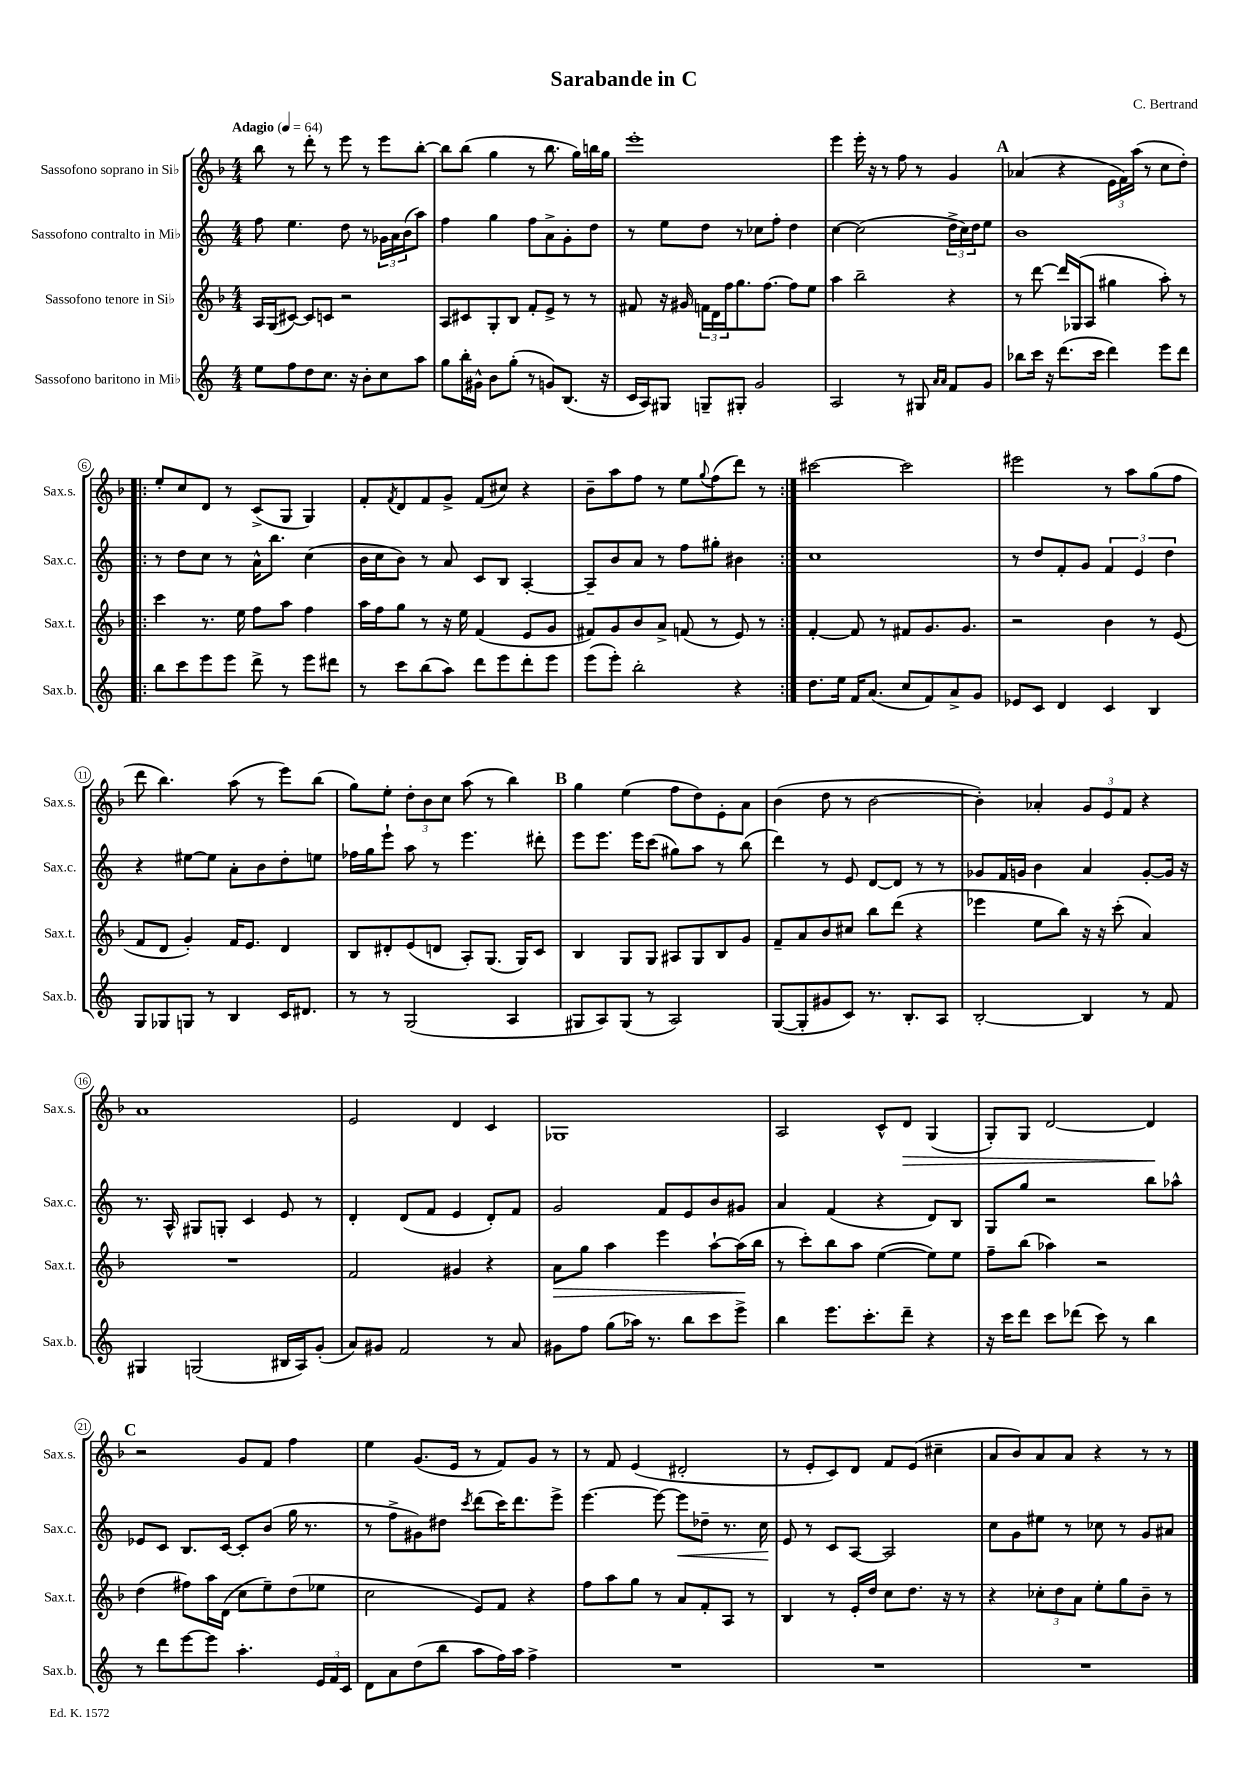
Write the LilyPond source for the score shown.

\header { title = "Sarabande in C" composer = "C. Bertrand" }
<<
\new StaffGroup <<
\new Staff = "s0" \with { instrumentName = "Sassofono soprano in Sib" shortInstrumentName = "Sax.s." } {
    \clef treble \key f \major \numericTimeSignature \time 4/4 \tempo "Adagio" 4 = 64
    bes''8 r8 d'''8-. r8 e'''8 r8 e'''8 bes''8~-. |
    bes''8 bes''8( g''4 r8 bes''8. g''16) b''16 g''16 |
    e'''1-. |
    e'''4 e'''16-. r16 r8 f''8 r8 g'4 |
    \mark \markup { \bold "A" } aes'4( r4 \tuplet 3/2 { e'16 f'16) a''16( } r8 c''8 d''8-.) |
    \repeat volta 2 { e''8-. c''8 d'8 r8 c'8->( g8 g4) |
    f'8-. \acciaccatura { f'8 } d'8 f'8 g'8-> f'8( cis''8) r4 |
    bes'8-- a''8 f''8 r8 e''8 \appoggiatura { g''8 } f''8( d'''8) r8 | }
    cis'''2~ cis'''2 |
    eis'''2 r8 a''8 g''8( f''8 |
    d'''8 bes''4.) a''8( r8 e'''8) bes''8( |
    g''8) e''8-. \tuplet 3/2 { d''8-. bes'8 c''8 } a''8( r8 bes''4) |
    \mark \markup { \bold "B" } g''4 e''4( f''8 d''8) e'8-. a'8 |
    bes'4( d''8 r8 bes'2~ |
    bes'4-.) aes'4-. \tuplet 3/2 { g'8 e'8 f'8 } r4 |
    a'1 |
    e'2 d'4 c'4 |
    ges1 |
    a2 c'8-^ d'8\> g4( |
    g8-.) g8 d'2~ d'4\! |
    \mark \markup { \bold "C" } r2 g'8 f'8 f''4 |
    e''4 g'8.( e'16 r8 f'8) g'8 r8 |
    r8 f'8 e'4( dis'2-. |
    r8 e'8-. c'8) d'8 f'8 e'8( cis''4-- |
    a'8 bes'8) a'8 a'8 r4 r8 r8 \bar "|." |
}
\new Staff = "s1" \with { instrumentName = "Sassofono contralto in Mib" shortInstrumentName = "Sax.c." } {
    \clef treble \key c \major \numericTimeSignature \time 4/4
    f''8 e''4. d''8 r8 \tuplet 3/2 { ges'16 a'16 b'16( } a''8) |
    f''4 g''4 f''8 a'8-> g'8-. d''8 |
    r8 e''8 d''8 r8 ces''8 f''8-. d''4 |
    c''4~ c''2( \tuplet 3/2 { d''16-> c''16) d''16 } e''8 |
    \mark \markup { \bold "A" } b'1 |
    \repeat volta 2 { r8 d''8 c''8 r8 a'16-^ b''8. c''4( |
    b'16 c''16 b'8) r8 a'8 c'8 b8 a4~-. |
    a8-- b'8 a'8 r8 f''8 gis''8-. bis'4 | }
    c''1 |
    r8 d''8 f'8-. g'8 \tuplet 3/2 { f'4 e'4 d''4 } |
    r4 eis''8~ eis''8 a'8-. b'8 d''8-. e''8 |
    fes''16 g''16 e'''8-! a''8 r8 e'''4. dis'''8-. |
    \mark \markup { \bold "B" } e'''8 e'''8. e'''16 c'''8( gis''8) a''8 r8 b''8( |
    d'''4) r8 e'8 d'8~ d'8 r8 r8 |
    ges'8 f'16 g'16 b'4 a'4 g'8~-. g'16 r16 |
    r8. a16-^ gis8 g8-. c'4 e'8 r8 |
    d'4-. d'8( f'8 e'4 d'8-.) f'8 |
    g'2 f'8 e'8 b'8 gis'8 |
    a'4 f'4( r4 d'8) b8 |
    g8 g''8 r2 b''8 aes''8-^ |
    \mark \markup { \bold "C" } ees'8 c'8 b8. c'16~ c'8-. b'8( g''16 r8. |
    r8 f''8-> gis'8) dis''8 \acciaccatura { c'''8 } d'''8( c'''16) d'''8. e'''8-> |
    e'''4.~ e'''8~ e'''8\< des''8-- r8. c''16\! |
    e'8 r8 c'8 a8~ a2 |
    c''8 g'8 eis''8 r8 ces''8 r8 g'8 ais'8 \bar "|." |
}
\new Staff = "s2" \with { instrumentName = "Sassofono tenore in Sib" shortInstrumentName = "Sax.t." } {
    \clef treble \key f \major \numericTimeSignature \time 4/4
    a16 g16( cis'8~) cis'8 c'8 r2 |
    a8 cis'8 g8-. bes8 f'8-. e'8-> r8 r8 |
    fis'8 r16 gis'16 \tuplet 3/2 { f'16 d'16 f''16 } g''8. f''8.~ f''8 e''8 |
    a''4 bes''2-- r4 |
    \mark \markup { \bold "A" } r8 d'''8~ d'''16 ges16( a8 gis''4 a''8-.) r8 |
    \repeat volta 2 { c'''4 r8. e''16 f''8 a''8 f''4 |
    a''16 f''16 g''8 r8 r16 e''16 f'4( e'8 g'8 |
    fis'8) g'8 bes'8 a'8-> f'8( r8 e'8) r8 | }
    f'4~-. f'8 r8 fis'8 g'8. g'8. |
    r2 bes'4 r8 e'8( |
    f'8 d'8 g'4-.) f'16 e'8. d'4 |
    bes8 dis'8-. e'8( d'8 a8-.) g8.( g16) c'8 |
    \mark \markup { \bold "B" } bes4 g8 g8 ais8 g8 bes8 g'8 |
    f'8-- a'8 bes'8 cis''8 bes''8 d'''8( r4 |
    ees'''4 e''8 bes''8) r16 r16 c'''8-.( a'4) |
    R1 |
    f'2 gis'4 r4 |
    a'8\> g''8 a''4 e'''4 a''8~-! a''16\!( bes''16 |
    r8 c'''8-.) bes''8 a''8 e''4~( e''8) e''8 |
    f''8-- bes''8( aes''4) r2 |
    \mark \markup { \bold "C" } d''4( fis''8) a''16 d'16( c''8 e''8--) d''8( ees''8 |
    c''2 e'8) f'8 r4 |
    f''8 a''8 g''8 r8 a'8 f'8-. a8 r8 |
    bes4 r8 e'16-. d''16 c''8 d''8. r16 r8 |
    r4 \tuplet 3/2 { ces''8-. d''8 a'8 } e''8-. g''8 bes'8-- r8 \bar "|." |
}
\new Staff = "s3" \with { instrumentName = "Sassofono baritono in Mib" shortInstrumentName = "Sax.b." } {
    \clef treble \key c \major \numericTimeSignature \time 4/4
    e''8 f''8 d''8 c''8. r16 b'8-. c''8 a''8 |
    g''8 b''16-. gis'16-^ b'8 g''8-.( r8 g'8) b8.( r16 |
    c'16 a16) gis8 g8-- gis8-. g'2 |
    a2 r8 gis8 \grace { a'16 a'16 } f'8 g'8 |
    \mark \markup { \bold "A" } bes''8 c'''16 r16 d'''8.( c'''16 d'''4) e'''8 d'''8 |
    \repeat volta 2 { b''8 c'''8 e'''8 e'''8 d'''8-> r8 e'''8 dis'''8 |
    r8 c'''8 b''8( a''8) d'''8 e'''8 d'''8-. e'''8 |
    e'''8( e'''8-.) b''2-. r4 | }
    d''8. e''16 f'16 a'8.( c''8 f'8) a'8-> g'8 |
    ees'8 c'8 d'4 c'4 b4 |
    g8 ges8 g8 r8 b4 c'16 dis'8. |
    r8 r8 g2( a4 |
    \mark \markup { \bold "B" } gis8 a8) gis8( r8 a2) |
    g8~( g8-. gis'8 c'8) r8. b8.-. a8 |
    b2~-. b4 r8 f'8 |
    gis4 g2( bis16 a16) g'8-.( |
    a'8) gis'8 f'2 r8 a'8 |
    gis'8 f''8 g''8( aes''16) r8. b''8 c'''8 e'''8-> |
    b''4 e'''8. c'''8.-. d'''8-- r4 |
    r16 c'''16 d'''8 c'''8 des'''8( c'''8) r8 b''4 |
    \mark \markup { \bold "C" } r8 d'''8 e'''8~ e'''8 a''4.-. \tuplet 3/2 { e'16 f'16 c'16 } |
    d'8 a'8 d''8( b''8 a''8 f''16) a''16 f''4-> |
    R1 |
    R1 |
    R1 \bar "|." |
}
>>
>>
\layout { \context { \Score \override BarNumber.stencil = #(make-stencil-circler 0.1 0.3 ly:text-interface::print) } }
